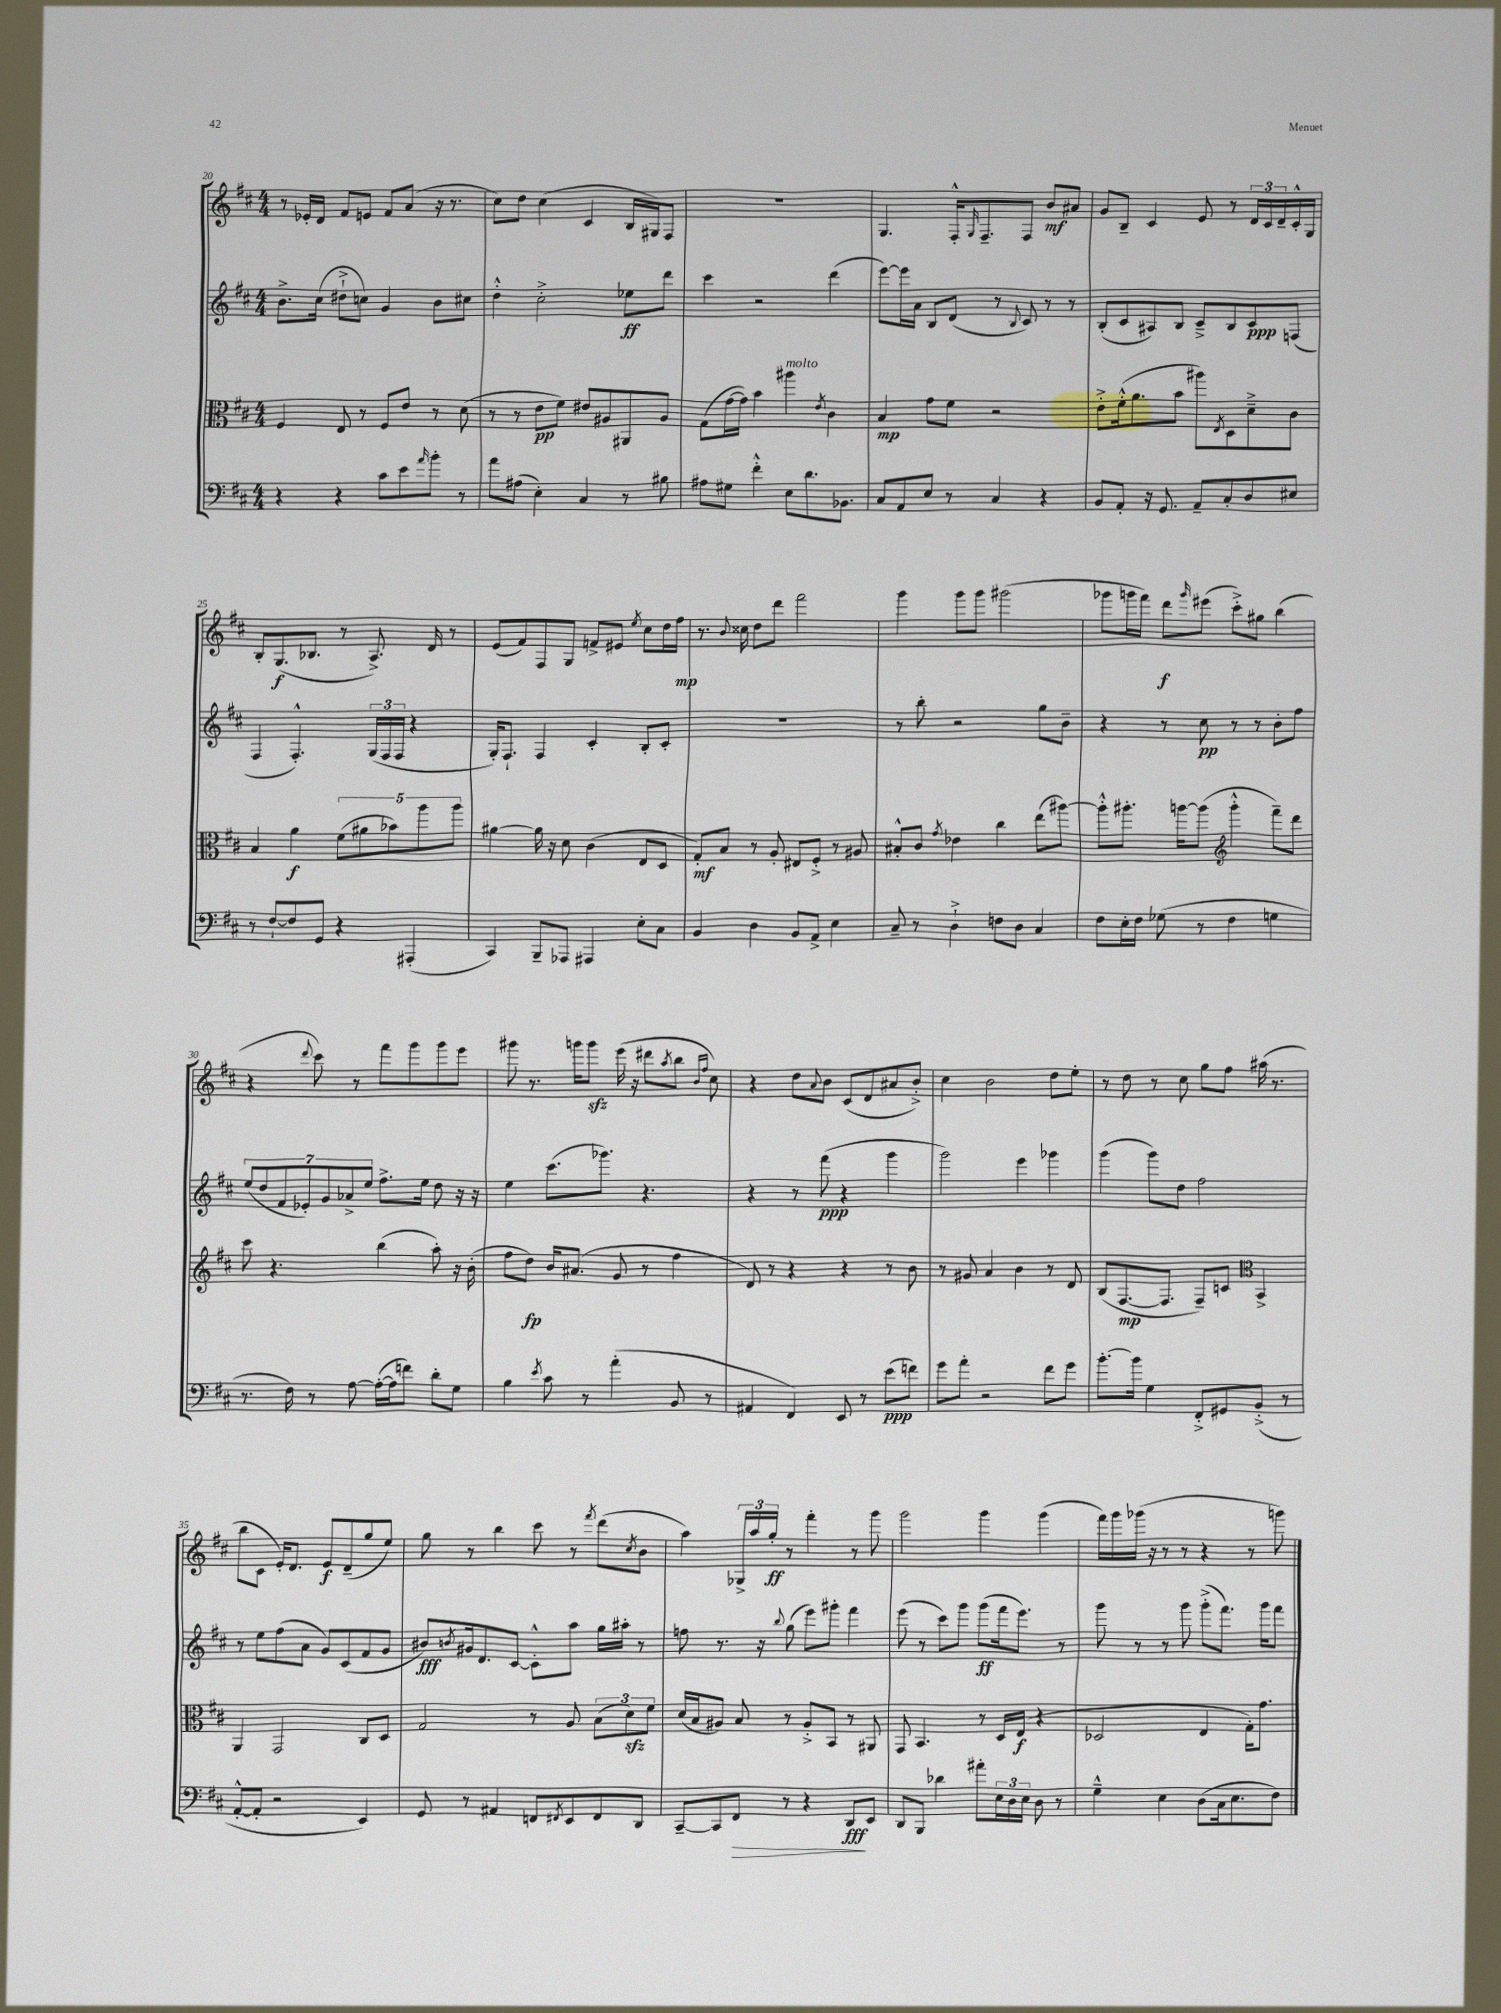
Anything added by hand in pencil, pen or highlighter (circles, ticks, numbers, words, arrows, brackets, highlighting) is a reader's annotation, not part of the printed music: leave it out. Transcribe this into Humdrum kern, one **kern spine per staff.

**kern	**dynam	**kern	**dynam	**kern	**dynam	**kern	**dynam
*part4	*part4	*part3	*part3	*part2	*part2	*part1	*part1
*staff4	*staff4	*staff3	*staff3	*staff2	*staff2	*staff1	*staff1
*clefF4	*	*clefC3	*	*clefG2	*	*clefG2	*
*k[f#c#]	*	*k[f#c#]	*	*k[f#c#]	*	*k[f#c#]	*
*M4/4	*	*M4/4	*	*M4/4	*	*M4/4	*
=20	=20	=20	=20	=20	=20	=20	=20
4r	.	4F#/	.	8.b^\L	.	8r	.
.	.	.	.	.	.	16e-X'/LL	.
.	.	.	.	(16cc#\Jk	.	16d/JJ	.
4r	.	8E/	.	8dd#X`^\L	.	8f#/L	.
.	.	8r	.	8ccn\J)	.	8en/J	.
8c#\L	.	8F#/L	.	4g/	.	8f#/L	.
8e\	.	8e/J	.	.	.	(8a/J	.
16qqa/	.	.	.	.	.	.	.
8b'\J	.	8r	.	8b\L	.	16r	.
.	.	.	.	.	.	8.r	.
8r	.	(8d\	.	8cc#X\J	.	.	.
=21	=21	=21	=21	=21	=21	=21	=21
8a\L	.	8r	.	4dd'^^\	.	8cc#\L)	.
(8A#X\J	.	8r	.	.	.	8dd\J	.
4E'\)	.	8e\L	pp	2cc#'^\	.	(4cc#\	.
.	.	8f#\J)	.	.	.	.	.
4C#/	.	8e#X/L	.	.	.	4c#/	.
.	.	8A#X/	.	.	.	.	.
8r	.	8AA#X/	.	8ee-X\L	ff	16B/LL	.
.	.	.	.	.	.	16G#X/J)	.
8B#X\	.	8A#/J	.	8ddd\J	.	8F#/J	.
=22	=22	=22	=22	=22	=22	=22	=22
8A#X\L	.	(8G\L	.	4ccc#\	.	1r	.
8G#X\J	.	[16g\L	.	.	.	.	.
.	.	16g\JJ])	.	.	.	.	.
4f#'^^\	.	4b\	.	2r	.	.	.
!	!	!LO:TX:a:i:t=molto	!	!	!	!	!
8E\L	.	4aa#X\	.	.	.	.	.
8.d\	.	.	.	.	.	.	.
.	.	8qe/	.	.	.	.	.
.	.	4c#\	.	(4ddd\	.	.	.
8.BB-X\J	.	.	.	.	.	.	.
=23	=23	=23	=23	=23	=23	=23	=23
8C#/L	.	4B/	mp	[8eee\L)	.	4.G/	.
8AA/	.	.	.	16eee\L]	.	.	.
.	.	.	.	16a\JJ	.	.	.
8E/J	.	8g\L	.	8B/L	.	.	.
8r	.	8f#\J	.	(8d/J	.	16F#'^^/KL	.
.	.	.	.	.	.	16qqG/	.
.	.	.	.	.	.	8.F#~/	.
4C#/	.	2r	.	8r	.	.	.
.	.	.	.	8qqB/	.	.	.
.	.	.	.	8c#/)	.	8F#/J	.
4r	.	.	.	8r	.	8b/L	mf
.	.	.	.	8r	.	8a#X/J	.
=24	=24	=24	=24	=24	=24	=24	=24
8BB/L	.	8e'^\L	.	(8B'/L	.	8g/L	.
8AA'/J	.	(16f#'^^\k	.	8c#/	.	8B~/J	.
.	.	8.a\	.	.	.	.	.
16r	.	.	.	8A#X/)	.	4c#/	.
8.GG/	.	.	.	.	.	.	.
.	.	8b\J	.	8B/J	.	.	.
8AA~/L	.	8aa#X\L)	.	8c#~^/L	.	8e/	.
.	.	8qE/	.	.	.	.	.
8C#'/	.	8D\	.	8B/	.	8r	.
8D/	.	8d~^\	.	8c#/	ppp	24d/LL	.
.	.	.	.	.	.	24c#/	.
.	.	.	.	.	.	24d~/	.
8E#X/J	.	8c#\J	.	(8Fn/J	.	16c#'^^/	.
.	.	.	.	.	.	16G/JJ	.
!!LO:LB:g=z
=25	=25	=25	=25	=25	=25	=25	=25
8r	.	4B/	.	4F#/	.	8B'/L	.
[8F#`/L	.	.	.	.	.	(8.G/	f
8F#/]	.	4a\	f	4.F#'^^/)	.	.	.
.	.	.	.	.	.	8.B-X/J	.
8GG/J	.	.	.	.	.	.	.
4r	.	(10f#\L	.	.	.	8r	.
.	.	10a#X\	.	.	.	.	.
.	.	.	.	(24G/LL	.	8.A^/)	.
.	.	.	.	24F#/	.	.	.
.	.	10b-X\)	.	.	.	.	.
.	.	.	.	24F#/JJ	.	.	.
(4AAA#X'/	.	.	.	4r	.	.	.
.	.	10aa\	.	.	.	.	.
.	.	.	.	.	.	16d/	.
.	.	.	.	.	.	8r	.
.	.	10aa\J	.	.	.	.	.
=26	=26	=26	=26	=26	=26	=26	=26
4CC#/)	.	[4a#X\	.	16G'/KL)	.	(8e/L	.
.	.	.	.	8.F#`/J	.	.	.
.	.	.	.	.	.	8f#/)	.
8BBB~/L	.	16a#\]	.	4F#/	.	8F#/	.
.	.	16r	.	.	.	.	.
8AAA-X/J	.	8d\	.	.	.	8G/J	.
4AAA#X/	.	(4c#\	.	4c#'/	.	8fn^/L	.
.	.	.	.	.	.	8e#X/J	.
.	.	.	.	.	.	8qee/	.
8E'\L	.	8E/L	.	8B'/L	.	8cc#\L	.
8C#\J	.	8D/J	.	8c#'/J	.	16dd\L	.
.	.	.	.	.	.	16ff#\JJ	mp
=27	=27	=27	=27	=27	=27	=27	=27
4BB/	.	8G'/L)	mf	1r	.	8.r	.
.	.	8B/J	.	.	.	.	.
.	.	.	.	.	.	8qqb/	.
.	.	.	.	.	.	16cc##X\	.
4D\	.	8r	.	.	.	8dd\L	.
.	.	8A'/	.	.	.	8ddd\J	.
8BB/L	.	8E#X/L	.	.	.	2fff#\	.
8AA^/J	.	8F#'^/J	.	.	.	.	.
4E\	.	8r	.	.	.	.	.
.	.	8A#X/	.	.	.	.	.
=28	=28	=28	=28	=28	=28	=28	=28
8C#~/	.	8B#X'^^/L	.	8r	.	4ggg\	.
8r	.	8c#/J	.	8bb'\	.	.	.
.	.	8qg/	.	.	.	.	.
4D`^\	.	4e-X\	.	2r	.	8ggg\L	.
.	.	.	.	.	.	8ggg\J	.
8Fn\L	.	4cc#\	.	.	.	(2ggg#X\	.
8D\J	.	.	.	.	.	.	.
4C#/	.	(8ee\L	.	8gg\L	.	.	.
.	.	[8aa#X\J)	.	8b~\J	.	.	.
=29	=29	=29	=29	=29	=29	=29	=29
8F#\L	.	8aa#'^^\L]	.	4r	.	8ggg-X\L	.
16E'\L	.	8.aa#X'\J	.	.	.	16gggn\L	.
16F#\JJ	.	.	.	.	.	16fff#\JJ)	.
(8G-X\	.	.	.	8r	.	8ddd\L	f
.	.	[16aan\KL	.	.	.	.	.
.	.	.	.	.	.	16qqggg/	.
8r	.	(8aa\J]	.	8cc#\	pp	(8eee#X\J	.
*	*	*clefG2	*	*	*	*	*
4F#\	.	4ggg'^^\	.	8r	.	8ccc#'^\L)	.
.	.	.	.	8r	.	8gg#X\J	.
4Gn\	.	8fff#~\L)	.	8b'\L	.	(4bb\	.
.	.	8ddd\J	.	8ff#\J	.	.	.
!!LO:LB:g=z
=30	=30	=30	=30	=30	=30	=30	=30
8.r	.	8ccc#\	.	(14ee/L	.	4r	.
.	.	.	.	14dd/	.	.	.
.	.	4.r	.	.	.	.	.
.	.	.	.	14f#/	.	.	.
16F#\)	.	.	.	.	.	.	.
.	.	.	.	14e-X'/)	.	.	.
.	.	.	.	.	.	8qqddd/	.
8r	.	.	.	.	.	8ccc#\)	.
.	.	.	.	14g/	.	.	.
.	.	.	.	14a-X^/	.	.	.
[8A\	.	.	.	.	.	8r	.
.	.	.	.	14ee/J	.	.	.
(16A'\LL_	.	(4bb\	.	8.ff#^\L	.	8fff#\L	.
16A\J]	.	.	.	.	.	.	.
8fn\J)	.	.	.	.	.	8ggg\	.
.	.	.	.	16ee\Jk	.	.	.
8d'\L	.	8aa'\)	.	8dd\	.	8ggg\	.
8G\J	.	16r	.	16r	.	8eee\J	.
.	.	(16b'\	.	16r	.	.	.
=31	=31	=31	=31	=31	=31	=31	=31
4B\	.	8ff#\L	.	4ee\	.	8ggg#X\	.
.	.	8dd\J)	fp	.	.	8.r	.
8qe/	.	.	.	.	.	.	.
8c#\	.	16b/KL	.	(8.ccc#\L	.	.	.
.	.	(8.a#X/J	.	.	.	16gggn\KL	.
8r	.	.	.	.	.	8gggzz\J	.
.	.	.	.	8.ggg-X\J)	.	.	.
(4a'\	.	8g/	.	.	.	(16eee\	.
.	.	.	.	.	.	16r	.
.	.	8r	.	4.r	.	8ddd#X\L	.
.	.	.	.	.	.	8qaa/	.
8BB/	.	4ff#\	.	.	.	8bb\J	.
.	.	.	.	.	.	16qqb/LL	.
.	.	.	.	.	.	16qqff#/JJ	.
8r	.	.	.	.	.	8cc#\)	.
=32	=32	=32	=32	=32	=32	=32	=32
4AA#X/	.	8d/)	.	4r	.	4r	.
.	.	8r	.	.	.	.	.
4FF#/)	.	4r	.	8r	.	8dd\L	.
.	.	.	.	.	.	8qqa/	.
.	.	.	.	(8fff#\	ppp	8b\J	.
8EE/	.	4r	.	4r	.	(8c#/L	.
8r	.	.	.	.	.	8d/	.
(8e\L	ppp	8r	.	4ggg\	.	8a#X/	.
8fn\J)	.	8b\	.	.	.	8b'^/J)	.
=33	=33	=33	=33	=33	=33	=33	=33
8g\L	.	8r	.	2ggg\)	.	4cc#\	.
8a'\J	.	8g#X/	.	.	.	.	.
2r	.	4a/	.	.	.	2b\	.
.	.	4b\	.	4eee\	.	.	.
8f#\L	.	8r	.	4ggg-X\	.	8dd\L	.
8g\J	.	8d/	.	.	.	8ee'\J	.
=34	=34	=34	=34	=34	=34	=34	=34
[8.b'\L	.	(8B/L	.	(4ggg\	.	8r	.
.	.	[8.F#/	mp	.	.	8dd\	.
16b\Jk]	.	.	.	.	.	.	.
4G\	.	.	.	8ggg\L)	.	8r	.
.	.	8.F#/J]	.	.	.	.	.
.	.	.	.	8dd\J	.	8cc#\	.
8FF#'^/L	.	8F#~/L)	.	2ff#\	.	8gg\L	.
8GG#X/	.	8cn/J	.	.	.	8ff#\J	.
*	*	*clefC3	*	*	*	*	*
(8BB'^/J	.	4BB^/	.	.	.	(16aa#X\	.
.	.	.	.	.	.	8.r	.
8r	.	.	.	.	.	.	.
!!LO:LB:g=z
=35	=35	=35	=35	=35	=35	=35	=35
[8AA'^^/L	.	4AA/	.	8r	.	8bb\L	.
8AA'/J]	.	.	.	8ee\L	.	8c#\J	.
2r	.	2GG/	.	(8ff#\	.	16e'/KL)	.
.	.	.	.	.	.	8.d/J	.
.	.	.	.	8a\J	.	.	.
.	.	.	.	8g/L)	.	8e/L	f
.	.	.	.	(8c#/	.	(8d~/	.
4EE/)	.	8C#/L	.	8f#/	.	8gg/	.
.	.	8D/J	.	8g/J	.	8ee/J)	.
=36	=36	=36	=36	=36	=36	=36	=36
8GG/	.	2G/	.	8b#X/L)	fff	8gg\	.
.	.	.	.	8qbn/	.	.	.
8r	.	.	.	16g#X/k	.	8r	.
.	.	.	.	8.d/	.	.	.
4AA#X/	.	.	.	.	.	4bb\	.
.	.	.	.	[8c#/J	.	.	.
8FFn/L	.	8r	.	8c#'^^\L]	.	8ccc#\	.
8qFF#X/	.	.	.	.	.	.	.
8EE/	.	8A/	.	8aa\J	.	8r	.
.	.	.	.	.	.	8qfff#/	.
8FF#/	.	(12B\L	.	16gg\LL	.	(8ddd\L	.
.	.	.	.	16aa#X'\JJ	.	.	.
.	.	12dzz\)	.	.	.	.	.
.	.	.	.	.	.	8qcc#/	.
8DD/J	.	.	.	8r	.	8b\J	.
.	.	12f#\J	.	.	.	.	.
=37	=37	=37	=37	=37	=37	=37	=37
[8CC#~/L	.	(16d/LL	.	8ffn\	.	4aa\)	.
.	.	16B/J	.	.	.	.	.
8CC#/]	.	8A#X/J)	.	8.r	.	.	.
!	!LO:HP:b	!	!	!	!	!	!
8FF#/J	>	8B/	.	.	.	24G-X^/LL	.
.	.	.	.	.	.	24aa/	.
.	.	.	.	16r	.	.	.
.	.	.	.	.	.	24gg'/JJ	ff
.	.	.	.	8qqbb/	.	.	.
8r	.	8r	.	(8gg\	.	8r	.
4r	.	8A#'^/L	.	8eee\L)	.	4fff#'\	.
.	.	8BB/J	.	8ggg#X'\J	.	.	.
8DD/L	fff	8r	.	4fff#\	.	8r	.
8EE/J	]	8AA#X/	.	.	.	8ggg\	.
=38	=38	=38	=38	=38	=38	=38	=38
8DD/L	.	8GG/	.	(8eee\	.	2ggg\	.
8BBB/J	.	4.BB/	.	8r	.	.	.
4d-X\	.	.	.	8ccc#\L)	.	.	.
.	.	.	.	8ggg\J	.	.	.
8a#X'\L	.	8r	.	(8ggg\L	ff	4ggg\	.
24E\L	.	16D/LL	.	16fff#\k	.	.	.
24D\	.	.	.	.	.	.	.
.	.	(16E/JJ	f	8.eee\J)	.	.	.
24E\JJ	.	.	.	.	.	.	.
8D\	.	4r	.	.	.	(4ggg\	.
8r	.	.	.	8r	.	.	.
=39	=39	=39	=39	=39	=39	=39	=39
4G~^^\	.	2D-X/	.	8ggg\	.	16fff#\LL)	.
.	.	.	.	.	.	16ggg\	.
.	.	.	.	8r	.	(16ggg-X\JJ	.
.	.	.	.	.	.	16r	.
4E\	.	.	.	8r	.	8r	.
.	.	.	.	8ggg\	.	8r	.
(8D\L	.	4E/	.	(8ggg'^\L	.	4r	.
16C#\k	.	.	.	8.fff#\J)	.	.	.
8.E\	.	.	.	.	.	.	.
.	.	16G'\KL)	.	.	.	8r	.
.	.	8.g\J	.	16ggg\KL	.	.	.
8F#\J)	.	.	.	8fff#\J	.	8gggn\)	.
==	==	==	==	==	==	==	==
*-	*-	*-	*-	*-	*-	*-	*-
